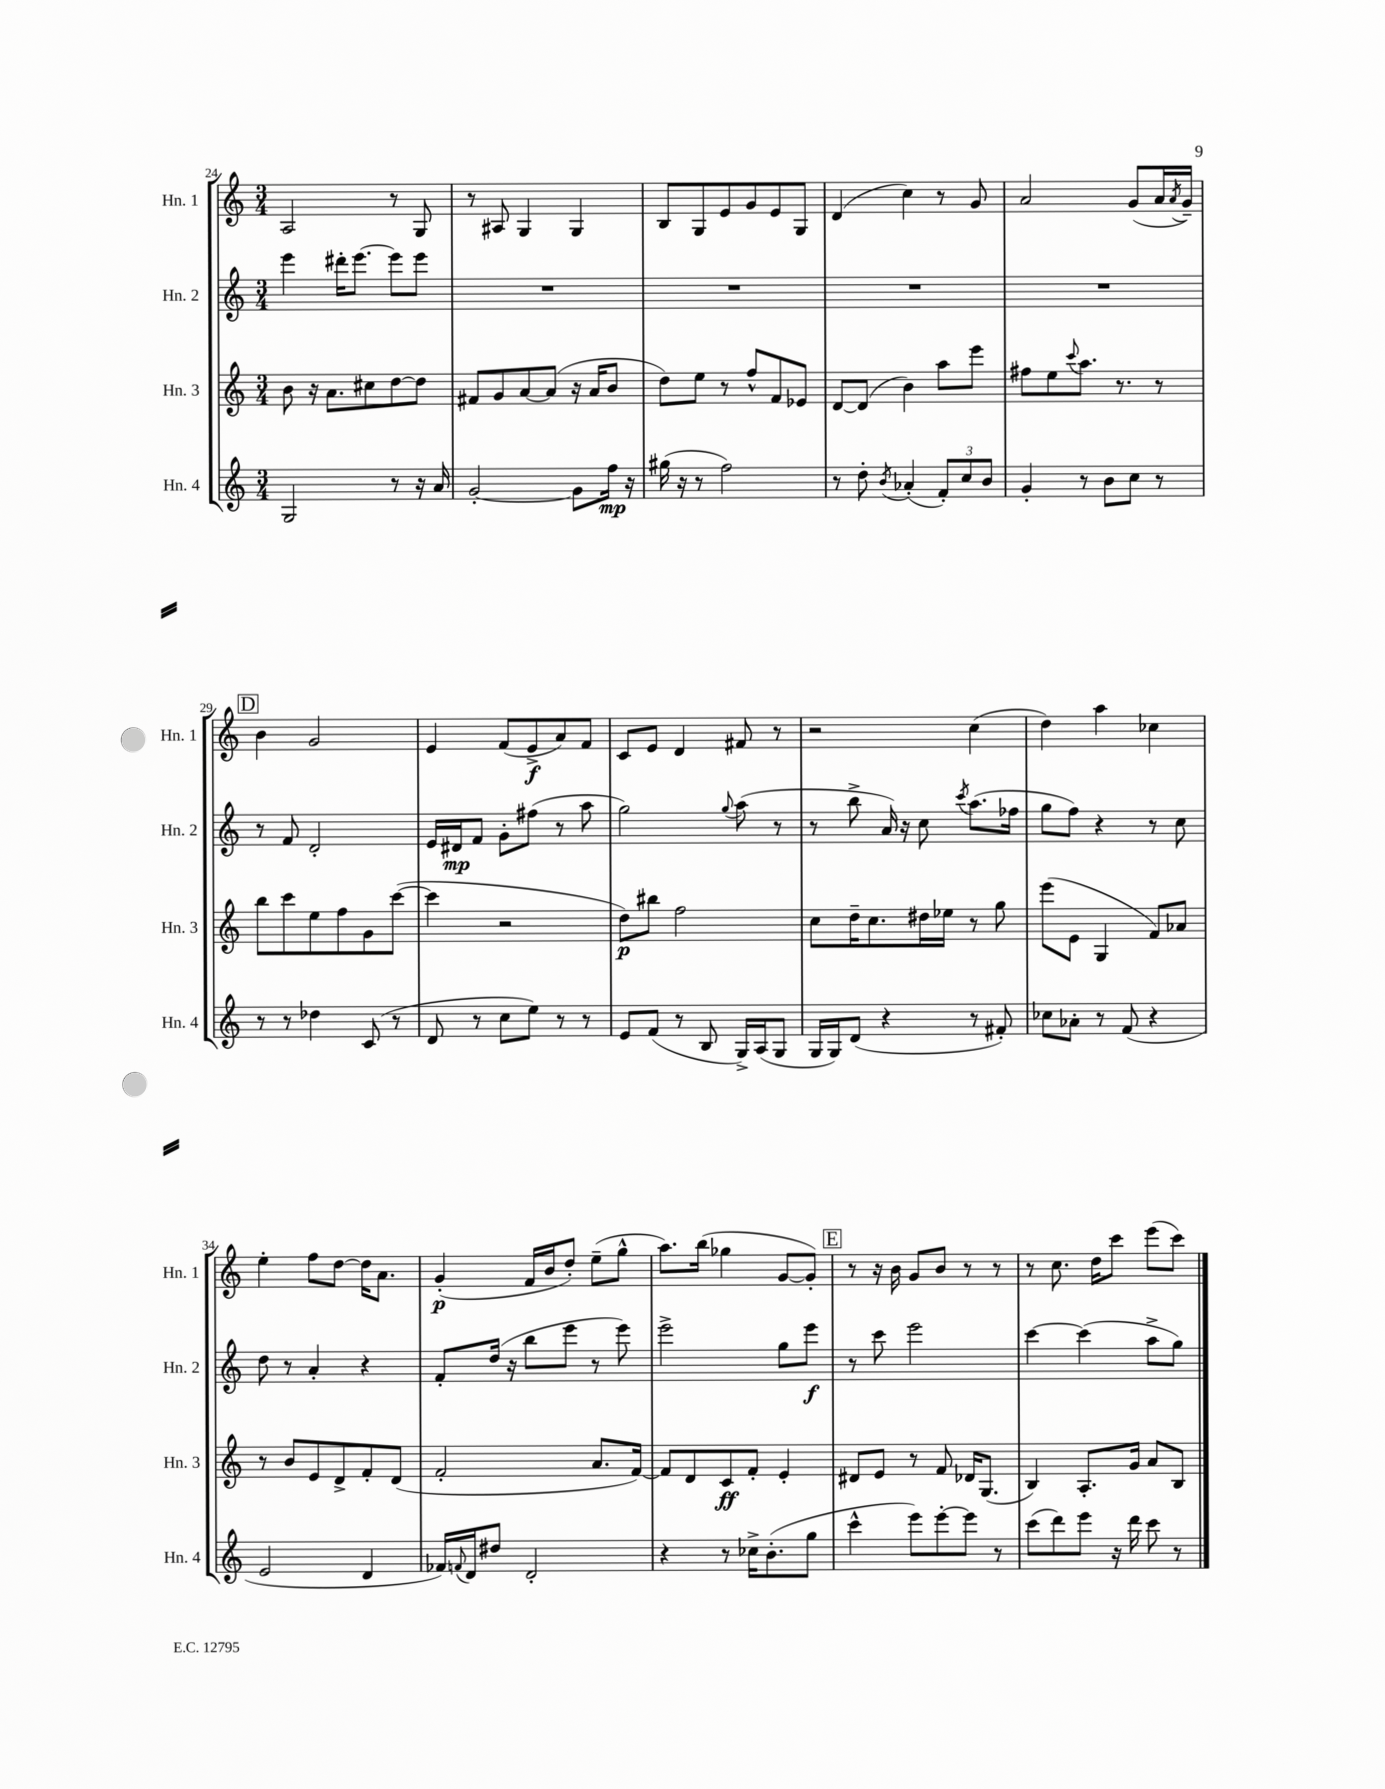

**kern	**dynam	**kern	**dynam	**kern	**dynam	**kern	**dynam
*part4	*part4	*part3	*part3	*part2	*part2	*part1	*part1
*staff4	*staff4	*staff3	*staff3	*staff2	*staff2	*staff1	*staff1
*I"Hn. 4	*	*I"Hn. 3	*	*I"Hn. 2	*	*I"Hn. 1	*
*I'Hn. 4	*	*I'Hn. 3	*	*I'Hn. 2	*	*I'Hn. 1	*
*clefG2	*	*clefG2	*	*clefG2	*	*clefG2	*
*k[]	*	*k[]	*	*k[]	*	*k[]	*
*M3/4	*	*M3/4	*	*M3/4	*	*M3/4	*
=24	=24	=24	=24	=24	=24	=24	=24
2G/	.	8b\	.	4eee\	.	2A/	.
.	.	16r	.	.	.	.	.
.	.	8.a\L	.	.	.	.	.
.	.	.	.	16ddd#X'\KL	.	.	.
.	.	.	.	[8.eee\J	.	.	.
.	.	8cc#X\	.	.	.	.	.
8r	.	[8dd\	.	8eee\L]	.	8r	.
16r	.	8dd\J]	.	8eee\J	.	8G/	.
16a/	.	.	.	.	.	.	.
=25	=25	=25	=25	=25	=25	=25	=25
[2g'/	.	8f#X/L	.	2.r	.	8r	.
.	.	8g/	.	.	.	8A#X/	.
.	.	[8a/	.	.	.	4G/	.
.	.	(8a/J]	.	.	.	.	.
8g\L]	.	16r	.	.	.	4G/	.
.	.	16a/KL	.	.	.	.	.
16ff\Jk	mp	8b/J	.	.	.	.	.
16r	.	.	.	.	.	.	.
=26	=26	=26	=26	=26	=26	=26	=26
(16gg#X\	.	8dd\L)	.	2.r	.	8B/L	.
16r	.	.	.	.	.	.	.
8r	.	8ee\J	.	.	.	8G/	.
2ff\)	.	8r	.	.	.	8e/	.
.	.	8ff^^/L	.	.	.	8g/	.
.	.	8f/	.	.	.	8e/	.
.	.	8e-X/J	.	.	.	8G/J	.
=27	=27	=27	=27	=27	=27	=27	=27
8r	.	[8d/L	.	2.r	.	(4d/	.
8dd'\	.	(8d/J]	.	.	.	.	.
8qb/	.	.	.	.	.	.	.
(4a-X'/	.	4b\)	.	.	.	4cc\)	.
12f'/L)	.	8aa\L	.	.	.	8r	.
12cc/	.	.	.	.	.	.	.
.	.	8eee\J	.	.	.	8g/	.
12b/J	.	.	.	.	.	.	.
=28	=28	=28	=28	=28	=28	=28	=28
4g'/	.	8ff#X\L	.	2.r	.	2a/	.
.	.	8ee\	.	.	.	.	.
.	.	8qqccc/	.	.	.	.	.
8r	.	8.aa\J	.	.	.	.	.
8b\L	.	.	.	.	.	.	.
.	.	8.r	.	.	.	.	.
8cc\J	.	.	.	.	.	(8g/L	.
8r	.	8r	.	.	.	16a/L	.
.	.	.	.	.	.	8qa/	.
.	.	.	.	.	.	16g~/JJ)	.
!!LO:LB:g=z
!!LO:REH:place=s1:t=D
=29	=29	=29	=29	=29	=29	=29	=29
8r	.	8bb\L	.	8r	.	4b\	.
8r	.	8ccc\	.	8f/	.	.	.
4dd-X\	.	8ee\	.	2d'/	.	2g/	.
.	.	8ff\	.	.	.	.	.
(8c/	.	8g\	.	.	.	.	.
8r	.	([8ccc\J	.	.	.	.	.
=30	=30	=30	=30	=30	=30	=30	=30
8d/	.	4ccc\]	.	16e/LL	.	4e/	.
.	.	.	.	16d#X/J	mp	.	.
8r	.	.	.	8f/J	.	.	.
8cc\L	.	2r	.	8g'\L	.	(8f/L	.
8ee\J)	.	.	.	(8ff#X\J	.	8e^/	f
8r	.	.	.	8r	.	8a/)	.
8r	.	.	.	8aa\	.	8f/J	.
=31	=31	=31	=31	=31	=31	=31	=31
8e/L	.	8dd\L)	p	2gg\)	.	8c/L	.
(8f/J	.	8bb#X\J	.	.	.	8e/J	.
8r	.	2ff\	.	.	.	4d/	.
8B/	.	.	.	.	.	.	.
.	.	.	.	8qqgg/	.	.	.
16G^/LL)	.	.	.	(8aa\	.	8f#X/	.
(16A/J	.	.	.	.	.	.	.
8G/J	.	.	.	8r	.	8r	.
=32	=32	=32	=32	=32	=32	=32	=32
16G/LL	.	8cc\L	.	8r	.	2r	.
16G/J)	.	.	.	.	.	.	.
(8d/J	.	16dd~\K	.	8bb^\	.	.	.
.	.	8.cc\	.	.	.	.	.
4r	.	.	.	16a/)	.	.	.
.	.	.	.	16r	.	.	.
.	.	16dd#X\L	.	8cc\	.	.	.
.	.	16ee-X\JJ	.	.	.	.	.
.	.	.	.	8qccc/	.	.	.
8r	.	8r	.	(8.aa\L	.	(4cc\	.
8f#X'/)	.	8gg\	.	.	.	.	.
.	.	.	.	16ff-X\Jk	.	.	.
=33	=33	=33	=33	=33	=33	=33	=33
8cc-X\L	.	(8eee\L	.	8gg\L	.	4dd\)	.
8a-X'\J	.	8e\J	.	8ff\J)	.	.	.
8r	.	4G/	.	4r	.	4aa\	.
(8f/	.	.	.	.	.	.	.
4r	.	8f/L)	.	8r	.	4cc-X\	.
.	.	8a-X/J	.	8cc\	.	.	.
!!LO:LB:g=z
=34	=34	=34	=34	=34	=34	=34	=34
2e/	.	8r	.	8dd\	.	4ee'\	.
.	.	8b/L	.	8r	.	.	.
.	.	8e/	.	4a'/	.	8ff\L	.
.	.	8d^/	.	.	.	[8dd\J	.
4d/	.	8f'/	.	4r	.	16dd\KL]	.
.	.	.	.	.	.	8.a\J	.
.	.	(8d/J	.	.	.	.	.
=35	=35	=35	=35	=35	=35	=35	=35
16f-X/LL)	.	2f'/	.	8f'/L	.	(4g'/	p
8qqfn/	.	.	.	.	.	.	.
16d/J	.	.	.	.	.	.	.
8dd#X/J	.	.	.	(16dd/Jk	.	.	.
.	.	.	.	16r	.	.	.
2d'/	.	.	.	8bb\L	.	16f/LL	.
.	.	.	.	.	.	16b/J	.
.	.	.	.	8eee\J	.	8dd'/J)	.
.	.	8.a/L	.	8r	.	(8ee~\L	.
.	.	.	.	8eee\)	.	8gg^^\J	.
.	.	[16f/Jk)	.	.	.	.	.
=36	=36	=36	=36	=36	=36	=36	=36
4r	.	8f/L]	.	2eee^\	.	8.aa\L)	.
.	.	8d/	.	.	.	.	.
.	.	.	.	.	.	(16bb\Jk	.
8r	.	8c/	ff	.	.	4gg-X\	.
16cc-X^\KL	.	8f'/J	.	.	.	.	.
(8.b'\	.	.	.	.	.	.	.
.	.	4e'/	.	8gg\L	.	[8g/L	.
8gg\J	.	.	.	8eee\J	f	8g'/J])	.
!!LO:REH:place=s1:t=E
=37	=37	=37	=37	=37	=37	=37	=37
4ccc^^\	.	8d#X/L	.	8r	.	8r	.
.	.	8e/J	.	8ccc\	.	16r	.
.	.	.	.	.	.	16b\	.
8eee\L)	.	8r	.	2eee\	.	8g/L	.
[8eee'\	.	8f/	.	.	.	8b/J	.
8eee\J]	.	16d-X/KL	.	.	.	8r	.
.	.	(8.G/J	.	.	.	.	.
8r	.	.	.	.	.	8r	.
=38	=38	=38	=38	=38	=38	=38	=38
(8ccc\L	.	4B/)	.	[4ccc\	.	8r	.
8ddd\)	.	.	.	.	.	8.cc\	.
8eee\J	.	8.A'/L	.	(4ccc\]	.	.	.
.	.	.	.	.	.	16dd\KL	.
16r	.	.	.	.	.	8ccc\J	.
16ddd\	.	16g/Jk	.	.	.	.	.
8ccc\	.	8a/L	.	8aa^\L	.	(8eee\L	.
8r	.	8B/J	.	8gg\J)	.	8ccc\J)	.
==	==	==	==	==	==	==	==
*-	*-	*-	*-	*-	*-	*-	*-
